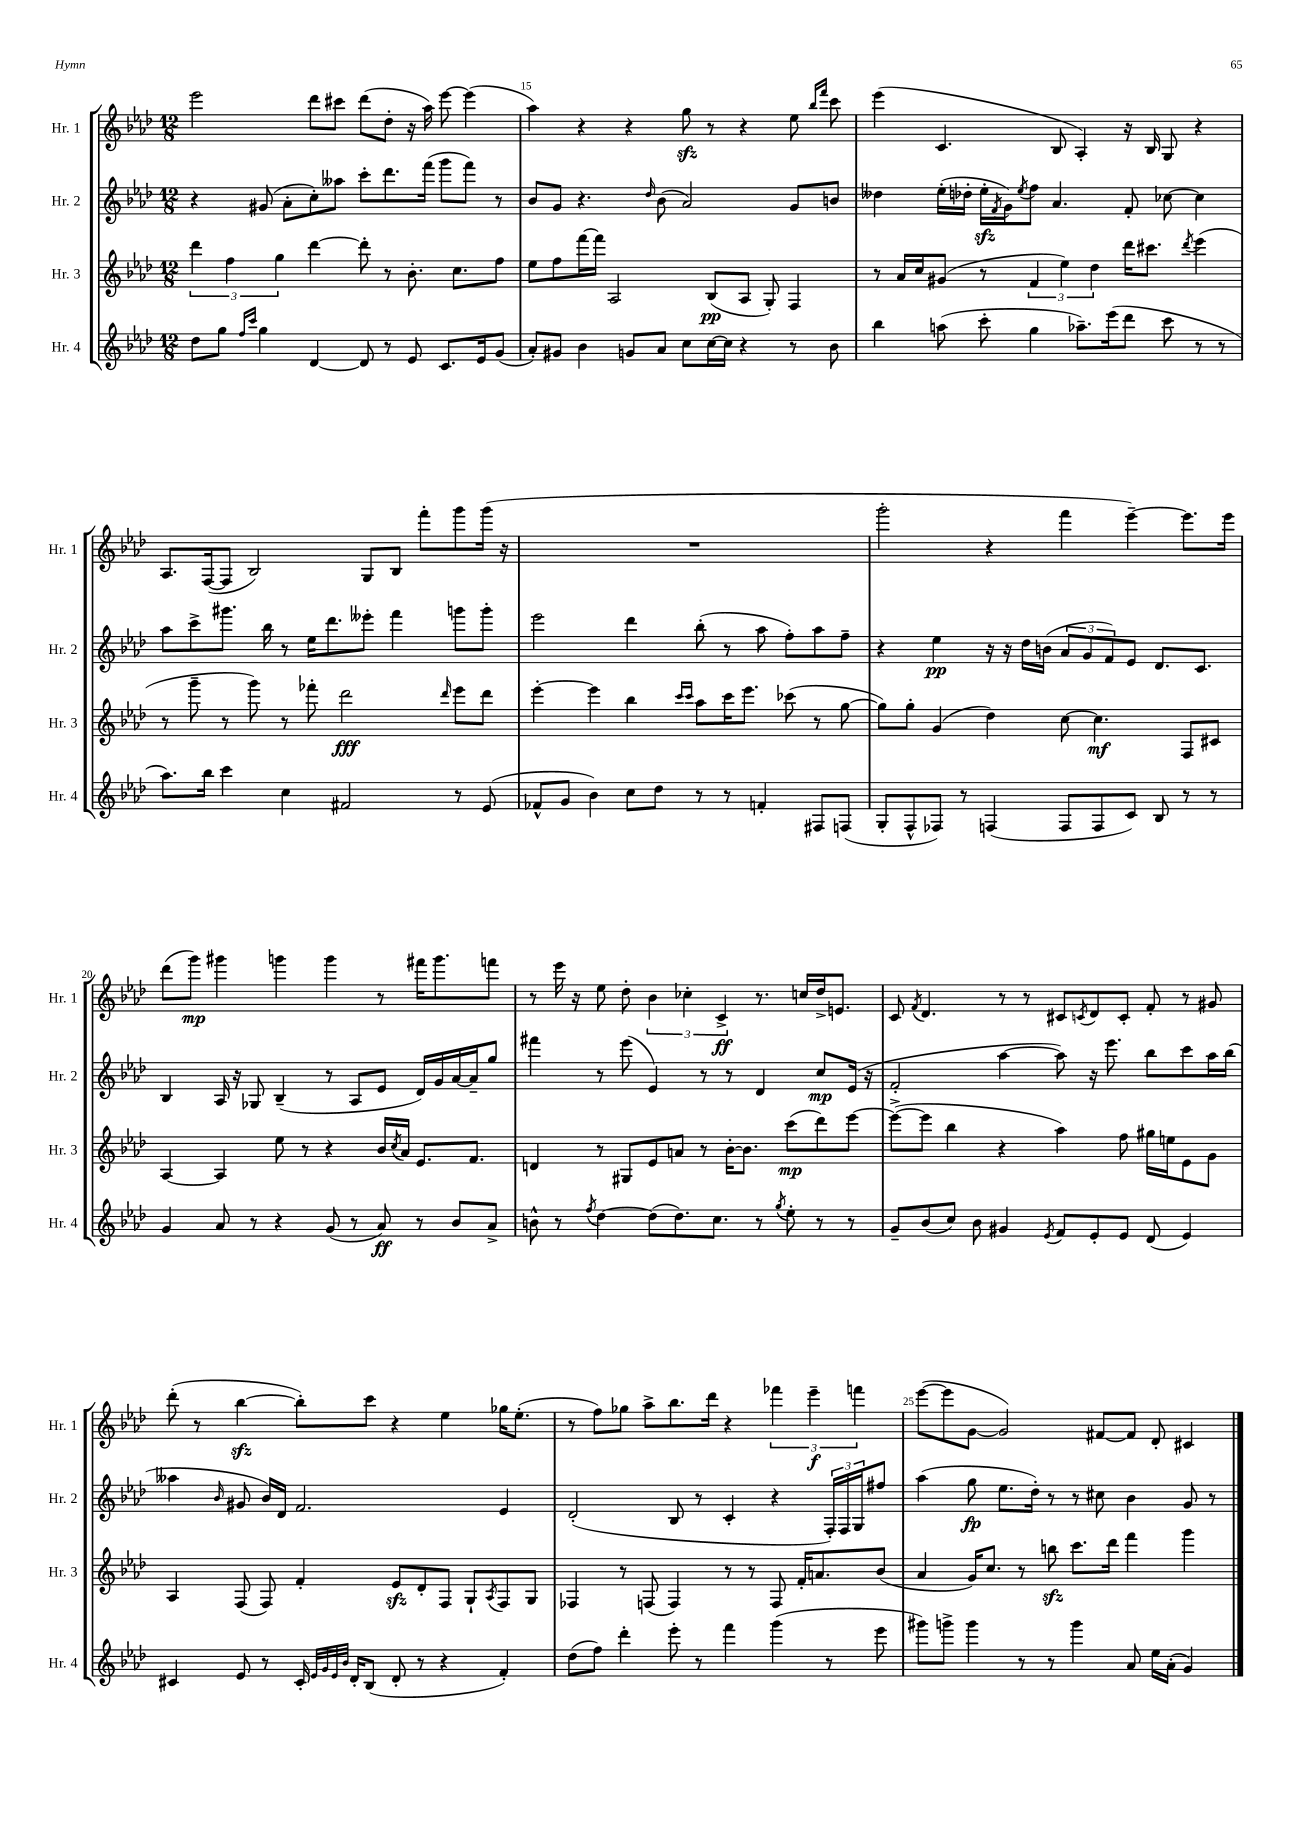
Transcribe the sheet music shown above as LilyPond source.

<<
\new StaffGroup <<
\new Staff = "s0" \with { instrumentName = "Hr. 1" shortInstrumentName = "Hr. 1" } {
    \clef treble \key aes \major \numericTimeSignature \time 12/8
    ees'''2 des'''8 cis'''8 des'''8( des''8-. r16 aes''16) ees'''8~ ees'''4( |
    aes''4) r4 r4 g''8\sfz r8 r4 ees''8 \grace { bes''16 f'''16 } c'''8 |
    ees'''4( c'4. bes8 aes4-.) r16 bes16 g8 r4 |
    aes8. f16~( f8 bes2) g8 bes8 f'''8-. g'''8 g'''16( r16 |
    R1. |
    g'''2-. r4 f'''4 ees'''4~--) ees'''8. ees'''16 |
    des'''8( g'''8\mp) gis'''4 g'''4 g'''4 r8 fis'''16 g'''8. f'''8 |
    r8 ees'''16 r16 ees''8 des''8-. \tuplet 3/2 { bes'4 ces''4-. c'4->\ff } r8. c''16 des''16-> e'8. |
    c'8 \acciaccatura { f'8 } des'4. r8 r8 cis'8 \acciaccatura { c'8 } des'8 c'8-. f'8-. r8 gis'8 |
    des'''8-.( r8 bes''4~\sfz bes''8-.) c'''8 r4 ees''4 ges''16 ees''8.-.( |
    r8 f''8) ges''8 aes''8-> bes''8. des'''16 r4 \tuplet 3/2 { fes'''4 ees'''4--\f f'''4 } |
    ees'''8~( ees'''8 g'8~ g'2) fis'8~ fis'8 des'8-. cis'4 \bar "|." |
}
\new Staff = "s1" \with { instrumentName = "Hr. 2" shortInstrumentName = "Hr. 2" } {
    \clef treble \key aes \major \numericTimeSignature \time 12/8
    r4 gis'8( aes'8-. c''8-.) aeses''8 c'''8-. des'''8. f'''16( g'''8 f'''8) r8 |
    bes'8 g'8 r4. \grace { des''16 } bes'8( aes'2) g'8 b'8 |
    deses''4 ees''16-.( des''16-. ees''16-.\sfz \acciaccatura { f'8 } g'16) \acciaccatura { ees''8 } f''8 aes'4. f'8-. ces''8~ ces''4 |
    aes''8 c'''8-> gis'''8. bes''16 r8 ees''16 des'''8. eeses'''8-. f'''4 g'''8 g'''8-. |
    ees'''2 des'''4 bes''8-.( r8 aes''8 f''8-.) aes''8 f''8-- |
    r4 ees''4\pp r16 r16 des''16 b'16( \tuplet 3/2 { aes'8 g'8 f'8) } ees'8 des'8. c'8. |
    bes4 aes16 r16 ges8 bes4--( r8 aes8 ees'8 des'16) g'16 aes'16~ aes'16-- g''8 |
    fis'''4 r8 ees'''8( ees'4) r8 r8 des'4 c''8\mp ees'16( r16 |
    f'2-. aes''4~ aes''8) r16 ees'''8. bes''8 c'''8 aes''16 bes''16( |
    aeses''4 \grace { bes'16 } gis'8 bes'16) des'16 f'2. ees'4 |
    des'2-.( bes8 r8 c'4-. r4 \tuplet 3/2 { f16-.) f16 g16 } fis''8 |
    aes''4( g''8\fp ees''8. des''16-.) r8 r8 cis''8 bes'4 g'8 r8 \bar "|." |
}
\new Staff = "s2" \with { instrumentName = "Hr. 3" shortInstrumentName = "Hr. 3" } {
    \clef treble \key aes \major \numericTimeSignature \time 12/8
    \tuplet 3/2 { des'''4 f''4 g''4 } des'''4~ des'''8-. r8 bes'8.-. c''8. f''8 |
    ees''8 f''8 f'''16~ f'''16 aes2 bes8\pp( aes8 g8-.) f4 |
    r8 aes'16 c''16 gis'8( r8 \tuplet 3/2 { f'4 ees''4) des''4 } des'''16 cis'''8. \acciaccatura { des'''8 } ees'''4( |
    r8 g'''8-- r8 g'''8) r8 fes'''8-. des'''2\fff \grace { des'''16 } ees'''8 des'''8 |
    ees'''4~-. ees'''4 bes''4 \grace { c'''16 c'''16 } aes''8 c'''16 ees'''8. ces'''8( r8 g''8~ |
    g''8) g''8-. g'4( des''4) c''8~ c''4.\mf f8 cis'8 |
    aes4~ aes4 ees''8 r8 r4 bes'16 \acciaccatura { c''8 } aes'16 ees'8. f'8. |
    d'4 r8 gis8 ees'8 a'8 r8 bes'16~-. bes'8. c'''8\mp( des'''8) ees'''8~ |
    ees'''8~->( ees'''8 bes''4 r4 aes''4) f''8 gis''16 e''16 ees'8 g'8 |
    aes4 f8( f8) f'4-. ees'8\sfz des'8-. f8 g8-! \acciaccatura { aes8 } f8 g8 |
    fes4 r8 f8( f4) r8 r8 f8 f'16-. a'8. bes'8( |
    aes'4 g'16) c''8. r8 b''8\sfz c'''8. des'''16 f'''4 g'''4 \bar "|." |
}
\new Staff = "s3" \with { instrumentName = "Hr. 4" shortInstrumentName = "Hr. 4" } {
    \clef treble \key aes \major \numericTimeSignature \time 12/8
    des''8 g''8 \grace { f''16 c'''16 } g''4 des'4~ des'8 r8 ees'8 c'8. ees'16 g'8( |
    aes'8-.) gis'8 bes'4 g'8 aes'8 c''8 c''16~ c''16 r4 r8 bes'8 |
    bes''4 a''8( c'''8-. g''4 aes''8.--) ees'''16( des'''8 c'''8 r8 r8 |
    aes''8.) bes''16 c'''4 c''4 fis'2 r8 ees'8( |
    fes'8-^ g'8 bes'4) c''8 des''8 r8 r8 f'4-. fis8 f8( |
    g8-. f8-^ fes8) r8 f4( f8 f8 c'8) bes8 r8 r8 |
    g'4 aes'8 r8 r4 g'8( r8 aes'8\ff) r8 bes'8 aes'8-> |
    b'8-^ r8 \acciaccatura { f''8 } des''4~ des''8( des''8.) c''8. r8 \acciaccatura { g''8 } ees''8-. r8 r8 |
    g'8-- bes'8( c''8) bes'8 gis'4 \acciaccatura { ees'8 } f'8 ees'8-. ees'8 des'8( ees'4) |
    cis'4 ees'8 r8 cis'16-. \grace { ees'32 g'32 ees'32 bes'32 } des'16-. bes8( des'8-. r8 r4 f'4-.) |
    des''8( f''8) des'''4-. ees'''8-. r8 f'''4 g'''4( r8 ees'''8 |
    gis'''8) g'''8-> g'''4 r8 r8 g'''4 aes'8 ees''16 aes'16-.( g'4) \bar "|." |
}
>>
>>
\layout { \context { \Score currentBarNumber = #14 \override BarNumber.break-visibility = ##(#f #t #t) barNumberVisibility = #(every-nth-bar-number-visible 5) } }
